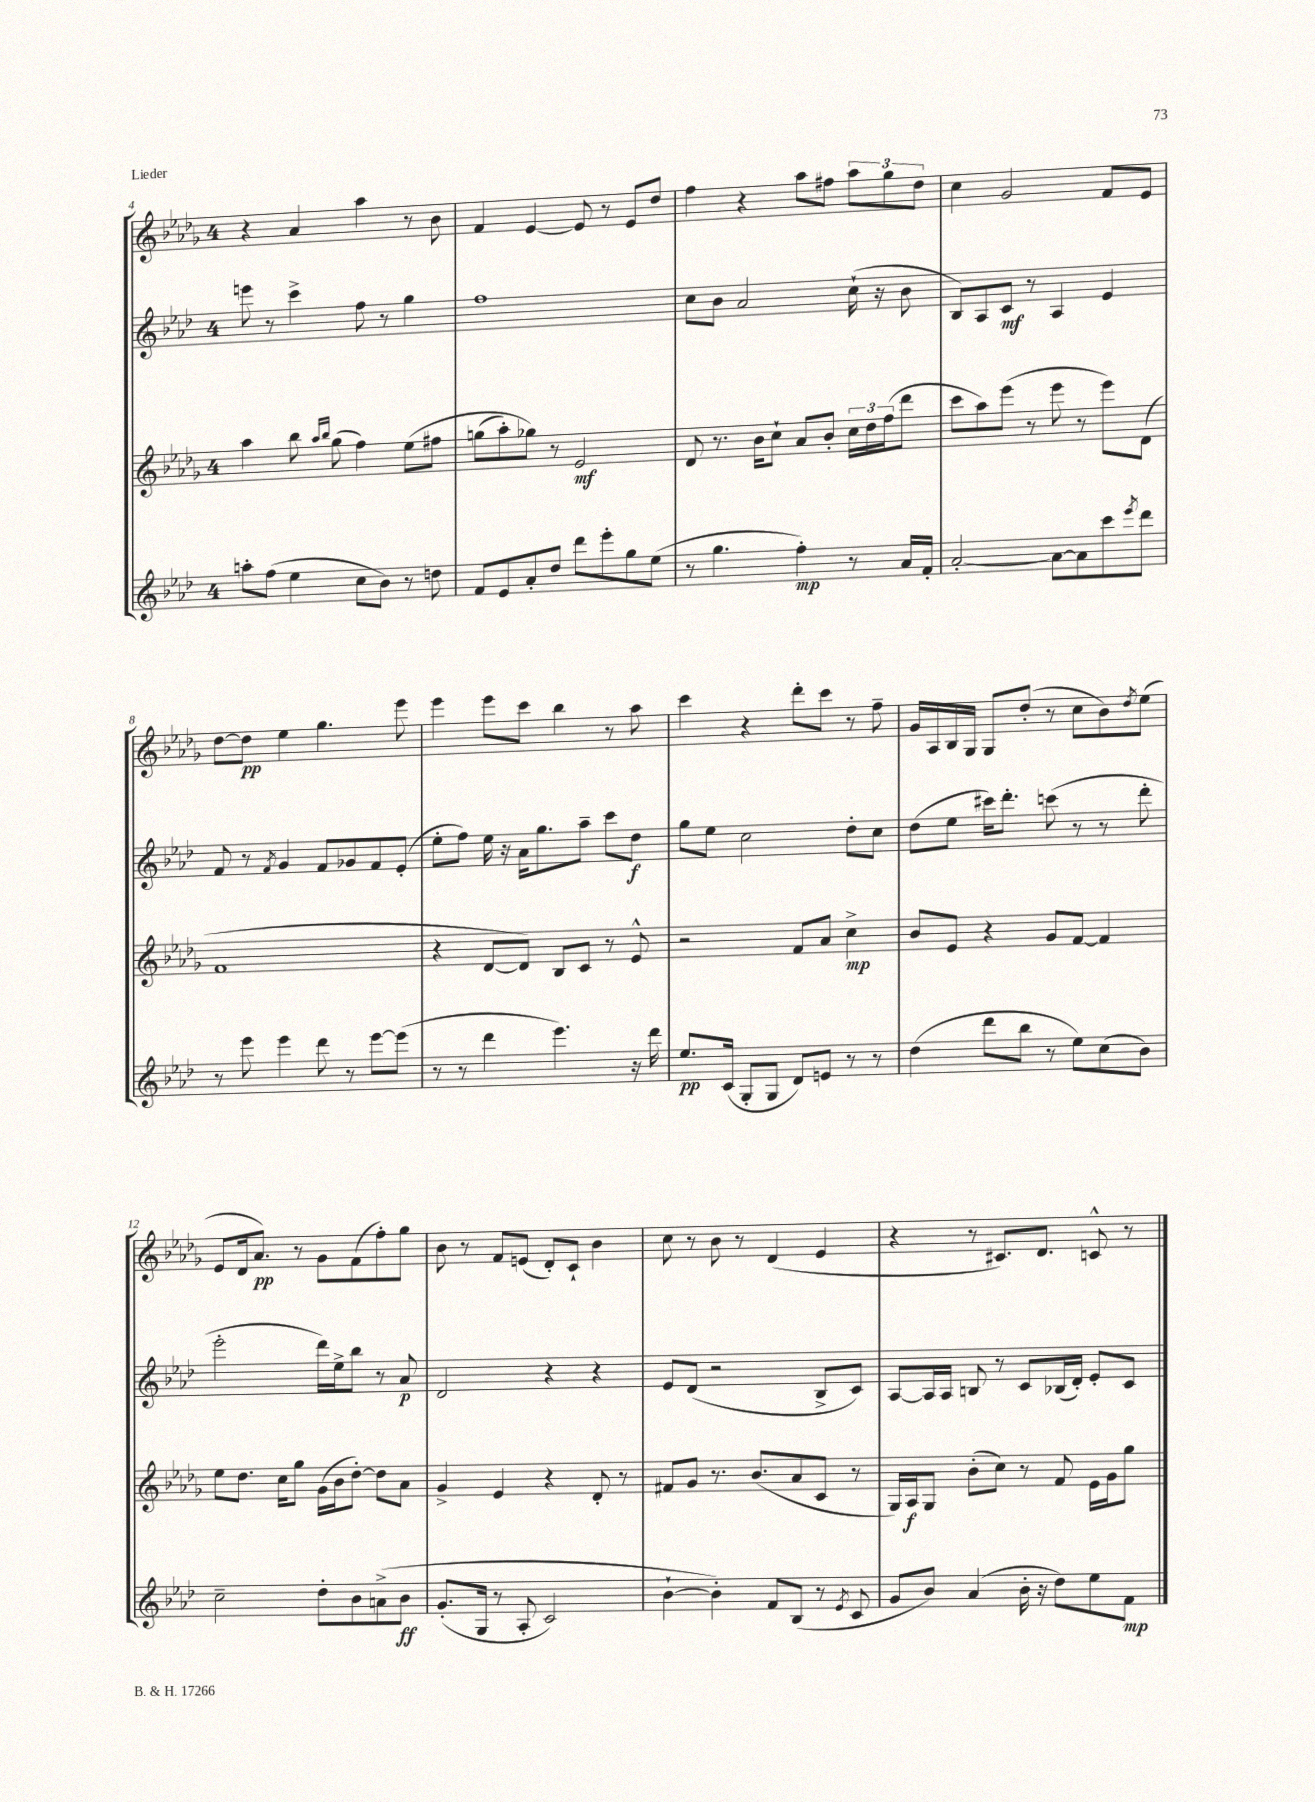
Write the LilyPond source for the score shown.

<<
\new StaffGroup <<
\new Staff = "s0" {
    \clef treble \key des \major \once \override Staff.TimeSignature.style = #'single-digit \time 4/4
    r4 aes'4 aes''4 r8 bes'8 |
    f'4 ees'4~ ees'8 r8 ees'8 des''8 |
    f''4 r4 aes''8 fis''8 \tuplet 3/2 { aes''8 ges''8 des''8 } |
    c''4 ges'2 f'8 ees'8 |
    des''8~ des''8\pp ees''4 ges''4. ees'''8 |
    ees'''4 ees'''8 c'''8 bes''4 r8 aes''8 |
    c'''4 r4 des'''8-. c'''8 r8 f''8-- |
    ges'16 aes16 bes16 ges16 ges8 des''8-.( r8 c''8 bes'8) \acciaccatura { des''8 } ees''8( |
    ees'8 des'16 aes'8.\pp) r8 ges'8 f'8( f''8-.) ges''8 |
    bes'8 r8 f'8 e'8( des'8-.) c'8-! bes'4 |
    c''8 r8 bes'8 r8 des'4( ees'4 |
    r4 r8 cis'8.) des'8. c'8-^ r8 \bar "|." |
}
\new Staff = "s1" {
    \clef treble \key aes \major \once \override Staff.TimeSignature.style = #'single-digit \time 4/4
    e'''8 r8 c'''4-> f''8 r8 g''4 |
    f''1 |
    c''8 bes'8 aes'2 c''16-!( r16 bes'8 |
    bes8) aes8 c'8\mf r8 aes4 ees'4 |
    f'8 r8 \acciaccatura { f'8 } g'4 f'8 ges'8 f'8 ees'8-.( |
    ees''8-. f''8) ees''16 r16 aes'16 g''8. aes''8-- c'''8 des''8\f |
    g''8 ees''8 c''2 des''8-. c''8 |
    des''8( ees''8 cis'''16) des'''8.-. c'''8( r8 r8 des'''8-. |
    ees'''2-. des'''16) ees''16-> bes''8 r8 aes'8\p |
    des'2 r4 r4 |
    ees'8 des'8( r2 bes8-> c'8) |
    aes8~ aes16 aes16 b8 r8 c'8 bes16( des'16-.) ees'8-. c'8 \bar "|." |
}
\new Staff = "s2" {
    \clef treble \key des \major \once \override Staff.TimeSignature.style = #'single-digit \time 4/4
    aes''4 bes''8 \grace { aes''16 bes''16 } ges''8( f''4) ees''8\( fis''8 |
    g''8( aes''8-.) ges''8\) r8 ees'2\mf |
    des'8 r8. bes'16 c''8-! aes'8 bes'8-. \tuplet 3/2 { c''16 des''16 f''16( } des'''8 |
    c'''8 aes''8) ees'''8( r8 ees'''8 r8 ees'''8) des'8( |
    f'1 |
    r4 des'8~ des'8) bes8 c'8 r8 ees'8-^ |
    r2 f'8 aes'8 c''4->\mp |
    bes'8 ees'8 r4 ges'8 f'8~ f'4 |
    ees''8 des''8. c''16 ges''8 ges'16( bes'16 des''8~-.) des''8 aes'8 |
    ges'4-> ees'4 r4 des'8-. r8 |
    fis'8 ges'8 r8. bes'8.( aes'8 c'8 r8 |
    ges16) aes16\f ges8 bes'8-.( c''8) r8 f'8 ees'16 ges'16 ges''8 \bar "|." |
}
\new Staff = "s3" {
    \clef treble \key aes \major \once \override Staff.TimeSignature.style = #'single-digit \time 4/4
    a''8-. f''8( ees''4 c''8 bes'8) r8 d''8 |
    f'8 ees'8 aes'8-. des''8 des'''8 ees'''8-. g''8 ees''8( |
    r8 g''4. f''4-.\mp) r8 aes'16 f'16-. |
    aes'2~-. aes'8~ aes'8 c'''8 \acciaccatura { ees'''8 } des'''8 |
    r8 ees'''8 ees'''4 des'''8 r8 ees'''8~ ees'''8( |
    r8 r8 des'''4 ees'''4.) r16 des'''16 |
    ees''8.\pp c'16( g8-. g8 des'8) e'8 r8 r8 |
    des''4( des'''8 bes''8 r8 ees''8) c''8( bes'8) |
    c''2-- des''8-. bes'8 a'8->\( bes'8\ff |
    g'8.-.( g16 r8 aes8-. c'2) |
    bes'4~-! bes'4-.\) f'8 bes8( r8 \acciaccatura { ees'8 } c'8 |
    g'8 bes'8) aes'4( bes'16-. r16 des''8) ees''8 f'8\mp \bar "|." |
}
>>
>>
\layout { \context { \Score currentBarNumber = #4 } }
